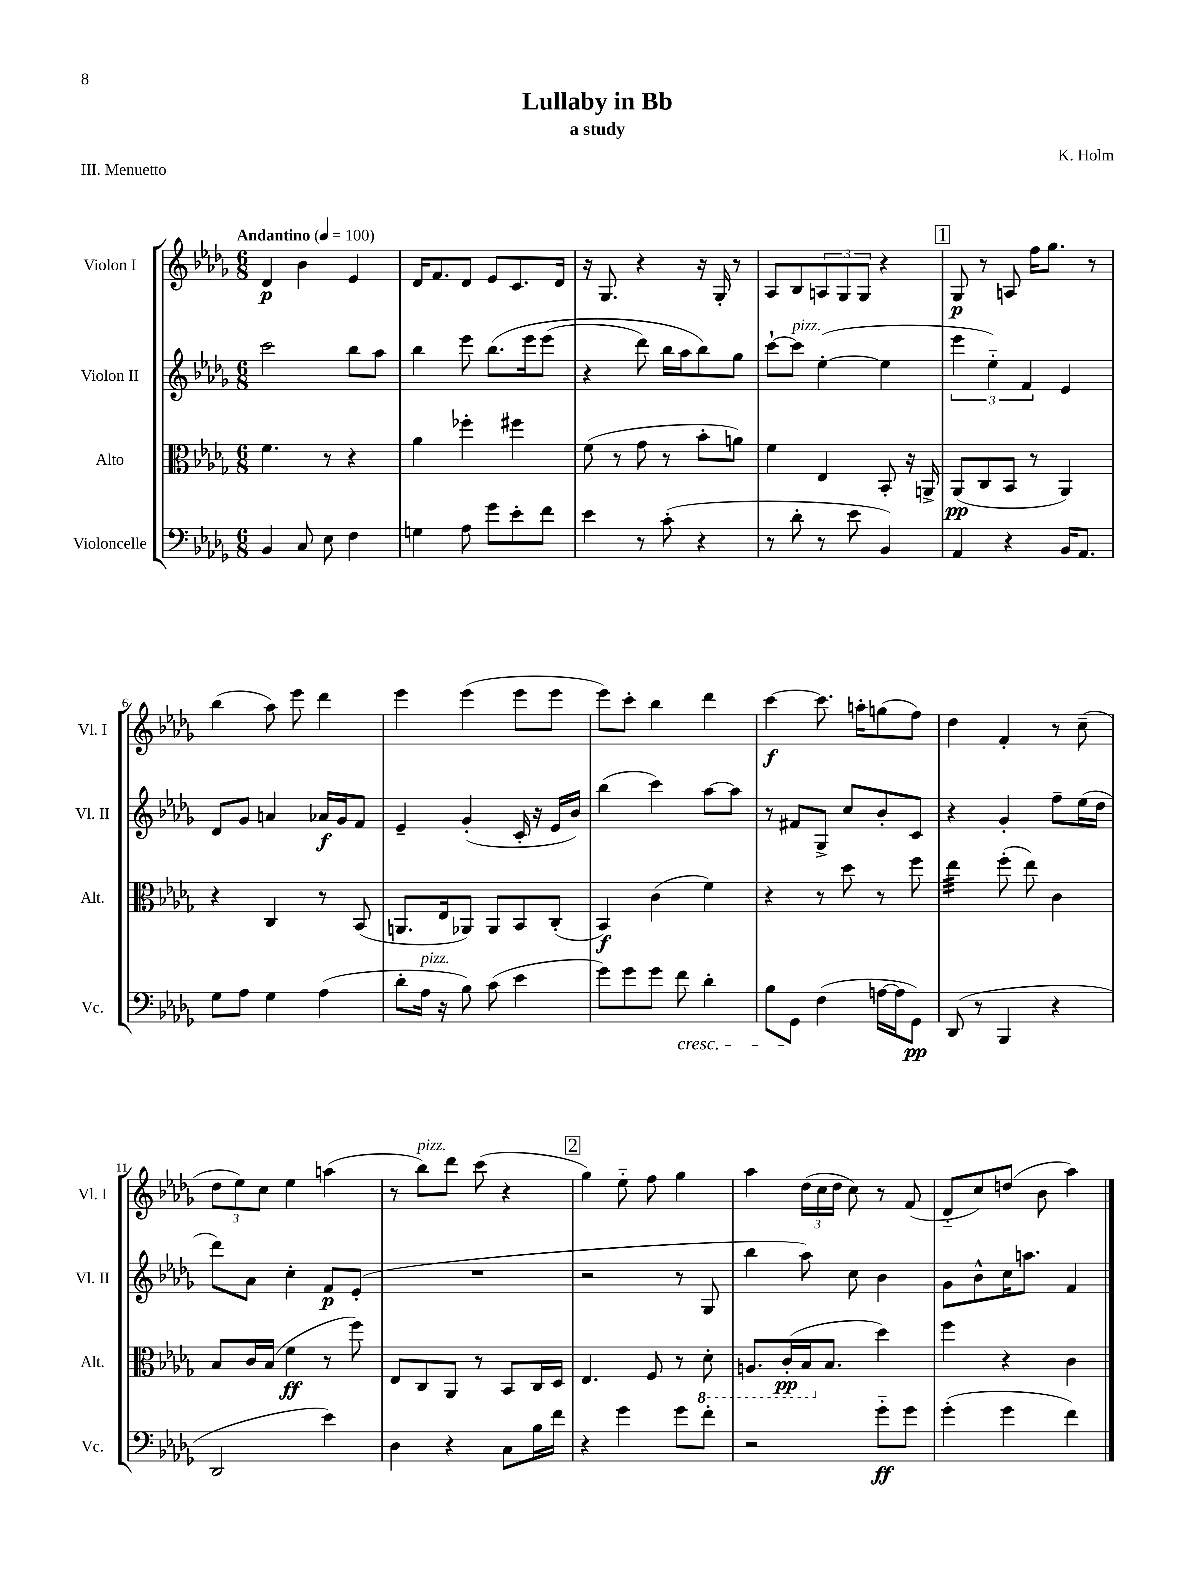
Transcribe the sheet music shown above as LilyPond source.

\header { title = "Lullaby in Bb" composer = "K. Holm" subtitle = "a study" piece = "III. Menuetto" }
<<
\new StaffGroup <<
\new Staff = "s0" \with { instrumentName = "Violon I" shortInstrumentName = "Vl. I" } {
    \clef treble \key des \major \numericTimeSignature \time 6/8 \tempo "Andantino" 4 = 100
    des'4\p bes'4 ees'4 |
    des'16 f'8. des'8 ees'8 c'8. des'16 |
    r16 ges8. r4 r16 ges16-. r8 |
    aes8 bes8 \tuplet 3/2 { a8 ges8 ges8 } r4 |
    \mark \markup { \box "1" } ges8\p r8 a8 f''16 ges''8. r8 |
    bes''4( aes''8) ees'''8 des'''4 |
    ees'''4 ees'''4( ees'''8 ees'''8 |
    ees'''8) c'''8-. bes''4 des'''4 |
    c'''4~\f c'''8. a''16-. g''8( f''8) |
    des''4 f'4-. r8 c''8--( |
    \tuplet 3/2 { des''8 ees''8) c''8 } ees''4 a''4( |
    r8 bes''8^\markup { \italic "pizz." }) des'''8 c'''8( r4 |
    \mark \markup { \box "2" } ges''4) ees''8-_ f''8 ges''4 |
    aes''4 \tuplet 3/2 { des''16( c''16 des''16 } c''8) r8 f'8( |
    des'8-_ c''8) d''8( bes'8 aes''4) \bar "|." |
}
\new Staff = "s1" \with { instrumentName = "Violon II" shortInstrumentName = "Vl. II" } {
    \clef treble \key des \major \numericTimeSignature \time 6/8
    c'''2 bes''8 aes''8 |
    bes''4 ees'''8 bes''8.\( ees'''16 ees'''8( |
    r4 des'''8) bes''16 aes''16 bes''8\) ges''8 |
    c'''8~-! c'''8^\markup { \italic "pizz." } ees''4~-.( ees''4 |
    \mark \markup { \box "1" } \tuplet 3/2 { ees'''4 ees''4-_) f'4 } ees'4 |
    des'8 ges'8 a'4 aes'16\f ges'16 f'8 |
    ees'4-- ges'4-.( c'16-. r16 ees'16 bes'16) |
    bes''4( c'''4) aes''8~ aes''8 |
    r8 fis'8 ges8-> c''8 bes'8-. c'8 |
    r4 ges'4-. f''8-- ees''16( des''16 |
    des'''8) aes'8 c''4-. f'8\p ees'8-.( |
    R2. |
    \mark \markup { \box "2" } r2 r8 ges8 |
    bes''4 aes''8) c''8 bes'4 |
    ges'8 bes'8-^ c''16 a''8. f'4 \bar "|." |
}
\new Staff = "s2" \with { instrumentName = "Alto" shortInstrumentName = "Alt." } {
    \clef alto \key des \major \numericTimeSignature \time 6/8
    f'4. r8 r4 |
    aes'4 fes''4-. fis''4 |
    f'8( r8 ges'8 r8 bes'8-. a'8) |
    f'4 ees4 bes,8-. r16 a,16-> |
    \mark \markup { \box "1" } aes,8\pp( c8 bes,8 r8 aes,4) |
    r4 c4 r8 bes,8( |
    a,8. ees16 aes,8) aes,8 bes,8 c8-.( |
    bes,4\f) c'4( f'4) |
    r4 r8 des''8 r8 f''8 |
    ees''4:32 f''8-.( ees''8) c'4 |
    bes8 c'16 bes16( f'4\ff r8 f''8) |
    ees8 c8 aes,8 r8 bes,8 c16 des16 |
    \mark \markup { \box "2" } ees4. f8 r8 \ottava #-1 des8-. |
    a,8. c16-.\pp( bes,16 \ottava #0 bes8. des''4) |
    f''4 r4 c'4 \bar "|." |
}
\new Staff = "s3" \with { instrumentName = "Violoncelle" shortInstrumentName = "Vc." } {
    \clef bass \key des \major \numericTimeSignature \time 6/8
    bes,4 c8 ees8 f4 |
    g4 aes8 ges'8 ees'8-. f'8 |
    ees'4 r8 c'8-.( r4 |
    r8 des'8-. r8 ees'8 bes,4) |
    \mark \markup { \box "1" } aes,4 r4 bes,16 aes,8. |
    ges8 aes8 ges4 aes4( |
    des'8-. aes16^\markup { \italic "pizz." } r16 bes8) c'8( ees'4 |
    ges'8) ges'8 ges'8 f'8\cresc des'4-. |
    bes8 ges,8\! f4( a16~ a16 ges,8\pp) |
    des,8( r8 bes,,4 r4 |
    des,2 ees'4) |
    des4 r4 c8 bes16 f'16 |
    \mark \markup { \box "2" } r4 ges'4 ges'8 f'8-. |
    r2 ges'8-_\ff ges'8 |
    ges'4-.( ges'4 f'4) \bar "|." |
}
>>
>>
